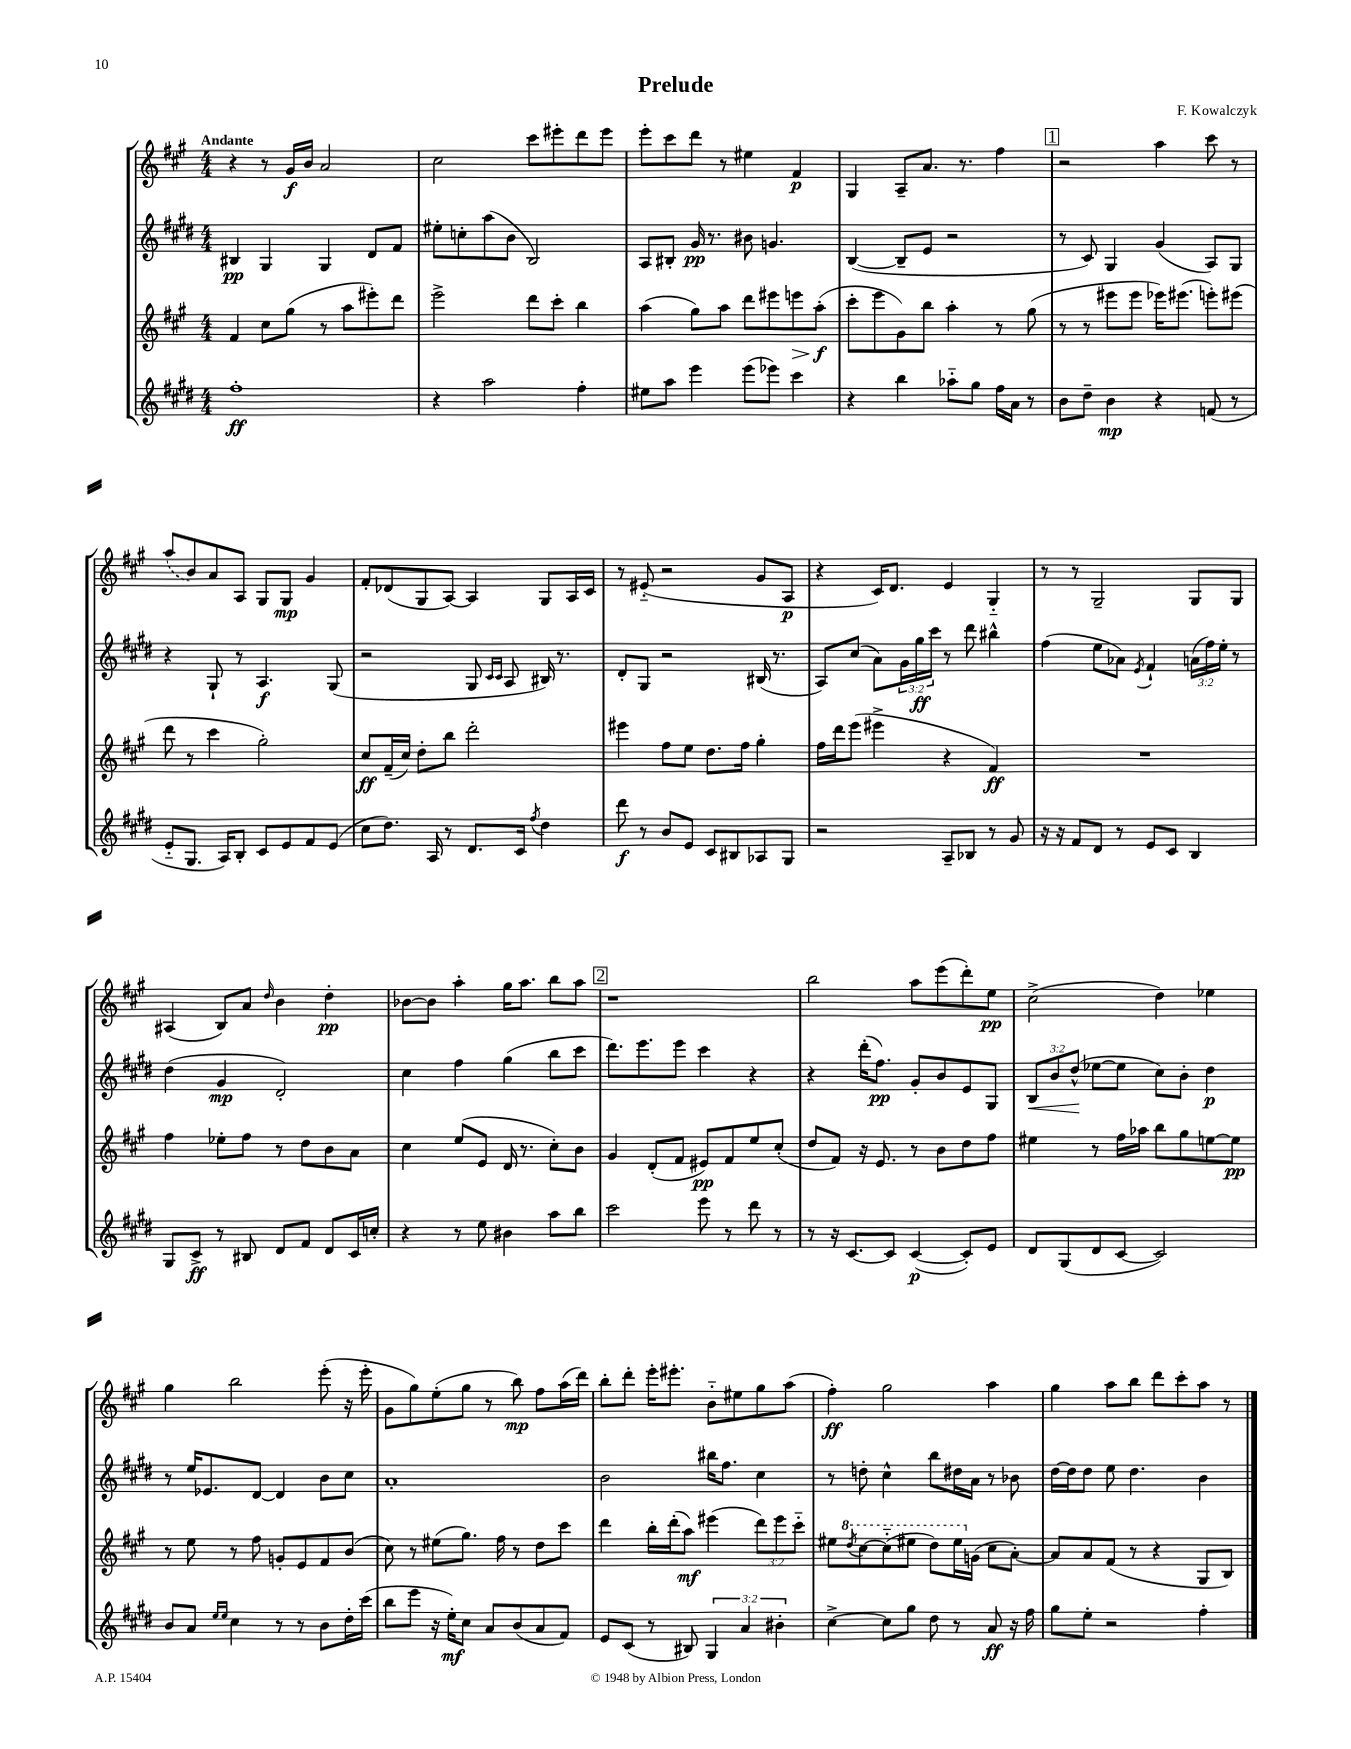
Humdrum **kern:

**kern	**kern	**kern	**kern
*staff4	*staff3	*staff2	*staff1
*clefG2	*clefG2	*clefG2	*clefG2
*k[f#c#g#d#]	*k[f#c#g#]	*k[f#c#g#d#]	*k[f#c#g#]
*M4/4	*M4/4	*M4/4	*M4/4
1ff#'	4f#/	4B#/	4r
.	8cc#\L	4G#/	8r
.	(8gg#\J	.	16g#/LL
.	.	.	16b/JJ
.	8r	4G#/	2a/
.	8aa\L	.	.
.	8eee#'\)	8d#/L	.
.	8ddd\J	8f#/J	.
=	=	=	=
4r	2eee^\	8ee#'\L	2cc#\
.	.	8cc'\	.
2aa\	.	(8aa\	.
.	.	8b\J	.
.	8ddd\L	2B/)	8ccc#\L
.	8ccc#'\J	.	8eee#'\
4ff#'\	4bb\	.	8ddd\
.	.	.	8eee#\J
=	=	=	=
8ee#\L	(4aa\	8A/L	8eee'\L
8aa\J	.	8B#'/J	8ccc#\
4eee\	8gg#\L)	16g#/	8ddd\J
.	.	8.r	.
.	8aa\J	.	8r
(8eee\L	8ddd\L	8b#\	4ee#\
8eee-\J)	8eee#\	4.g/	.
4ccc#\	8eee\	.	4f#/
.	(8aa'\J	.	.
=	=	=	=
4r	8ccc#'\L	([4B/	4G#/
.	8eee\	.	.
4bb\	8g#\)	8B~/]L	8A~/L
.	8bb\J	8e/J	8.a/J
8aa-'~\L	4aa'\	2r	.
.	.	.	8.r
8gg#\J	.	.	.
16ff#\LL	8r	.	4ff#\
16a\JJ	.	.	.
8r	(8gg#\	.	.
=	=	=	=
8b\L	8r	8r	2r
8dd#~\J	8r	8c#/)	.
4b\	8eee#\L	4G#/	.
.	8eee#\J	.	.
4r	16eee-\LK)	(4g#/	4aa\
.	(8.eee#\J	.	.
(8f/	8eee'\L)	8A/L)	8ccc#\
8r	(8eee#\J	8G#/J	8r
=	=	=	=
8e'~/L	8ddd\	4r	(8aa/L
8.G#/J	8r	.	8b/)
.	4ccc#\	8G#`/	8a/
16A/LK)	.	.	.
8B'/J	.	8r	8A/J
8c#/L	2gg#'\)	4.A/	8G#/L
8e/	.	.	8G#/J
8f#/	.	.	4g#/
(8e/J	.	(8G#/	.
=	=	=	=
8cc#\L	8cc#/L	2r	8f#'/L
8.dd#\J)	(16f#~/L	.	(8d-/
.	16cc#/JJ)	.	.
.	8dd'\L	.	8G#/
16A/	.	.	.
8r	8bb\J	.	[8A/J)
8.d#/L	2ddd'\	8G#/	4A/]
.	.	16qqc#/LL	.
.	.	16qqc#/JJ	.
.	.	8A/	.
16c#/Jk	.	.	.
8qff#/	.	.	.
4dd#\	.	16B#/)	8G#/L
.	.	8.r	.
.	.	.	16A/L
.	.	.	16c#/JJ
=	=	=	=
8ddd#\	4eee#\	8d#'/L	8r
8r	.	8G#/J	(8e#'~/
8b/L	8ff#\L	2r	2r
8e/J	8ee\J	.	.
8c#/L	8.dd\L	.	.
8B#/	.	.	.
.	16ff#\Jk	.	.
8A-/	4gg#'\	(16B#/	8g#/L
.	.	8.r	.
8G#/J	.	.	8A/J
=	=	=	=
2r	16ff#\LL	8A/L)	4r
.	16ddd\J	.	.
.	(8eee\J	(8cc#/J	.
.	4eee#^\	8a\L)	16c#/LK)
.	.	.	8.d/J
.	.	24g#\L	.
.	.	24gg#\	.
.	.	24ccc#\JJ	.
8A~/L	4r	8r	4e/
8B-/J	.	8ddd#\	.
8r	4f#/)	4bb#^^\	4G#'~/
8g#/	.	.	.
=	=	=	=
16r	1r	(4ff#\	8r
16r	.	.	.
8f#/L	.	.	8r
8d#/J	.	8ee\L	2G#~/
8r	.	8a-\J)	.
.	.	8qe/	.
8e/L	.	4f#`/	.
8c#/J	.	.	.
4B/	.	(24a\LL	8G#/L
.	.	24ff#\)	.
.	.	24ee'\JJ	.
.	.	8r	8G#/J
=	=	=	=
8G#/L	4ff#\	(4dd#\	(4A#/
8c#^/J	.	.	.
8r	8ee-'\L	4g#/	8B/L)
8B#/	8ff#\J	.	8a/J
.	.	.	16qqdd/
8d#/L	8r	2d#'/)	4b\
8f#/J	8dd\L	.	.
8d#/L	8b\	.	4dd'\
16c#/L	8a\J	.	.
16cc'/JJ	.	.	.
=	=	=	=
4r	4cc#\	4cc#\	[8b-\L
.	.	.	8b-\]J
8r	(8ee/L	4ff#\	4aa'\
8ee\	8e/J	.	.
4b#\	16d/	(4gg#\	16gg#\LK
.	8.r	.	8.aa\J
8aa\L	8cc#'\L)	8bb\L	8bb\L
8bb\J	8b\J	8ccc#\J	8aa\J
=	=	=	=
2ccc#\	4g#/	8.ddd#\L)	1r
.	.	8.eee\	.
.	(8d'/L	.	.
.	8f#/J	8eee\J	.
8eee\	8e#/L)	4ccc#\	.
8r	8f#/	.	.
8ddd#\	8ee/	4r	.
8r	(8cc#'/J	.	.
=	=	=	=
8r	8dd/L	4r	2bb\
16r	8f#/J)	.	.
[8.c#/L	.	.	.
.	16r	(16ddd#'\LK	.
.	8.e/	8.ff#\J)	.
8c#/]J	.	.	.
([4c#/	8r	8g#'/L	8aa\L
.	8b\L	8b/	(8eee\
8c#'/]L)	8dd\	8e/	8ddd'\)
8e/J	8ff#\J	8G#/J	8ee\J
=	=	=	=
8d#/L	4ee#\	12B/L	(2cc#^\
.	.	12b/	.
(8G#/	.	.	.
.	.	(12dd#^^/J	.
8d#/	8r	[8ee-\L	.
[8c#/J	16ff#\LL	8ee-\]J	.
.	16aa-\JJ	.	.
2c#/])	8bb\L	8cc#\L)	4dd\)
.	8gg#\	8b'\J	.
.	[8ee\	4dd#\	4ee-\
.	8ee\]J	.	.
=	=	=	=
8b/L	8r	8r	4gg#\
8a/J	8ee\	16ee/LK	.
.	.	8.e-/	.
16qqee/LL	.	.	.
16qqee/JJ	.	.	.
4cc#\	8r	.	2bb\
.	8ff#\	[8d#/J	.
8r	8g'/L	4d#/]	.
8r	8e/	.	.
8b\L	8f#/	8b\L	(8eee'\
16dd#'\L	(8b/J	8cc#\J	16r
(16ccc#\JJ	.	.	16eee'\
=	=	=	=
8bb\L	8cc#\)	1a'	8g#\L
8eee\J	8r	.	8gg#\)
16r	(8ee#\L	.	(8ee'\
16ee'\LK)	.	.	.
8cc#\J	8.gg#\J)	.	8gg#\J
8a/L	.	.	8r
.	16ff#\	.	.
(8b/	8r	.	8bb\)
8a/	8dd\L	.	8ff#\L
8f#/J)	8ccc#\J	.	(16aa\L
.	.	.	16ddd\JJ)
=	=	=	=
8e/L	4ddd\	2b\	8bb'\L
(8c#/J	.	.	8ddd'\J
8r	16bb'\LL	.	16eee'\LK
.	(16ddd'\J	.	8.eee#'\J
8B#/)	8aa\J)	.	.
6G#/	(4eee#\	16bb#\LK	8b'~\L
.	.	8.ff#\J	.
.	.	.	8ee#\
6a/	.	.	.
.	12ddd\L)	4cc#\	8gg#\
6b#'\	12eee#\	.	.
.	.	.	(8aa\J
.	12ccc#'~\J	.	.
=	=	=	=
[4cc#^\	8ee#\L	8r	4ff#'\)
.	8qddd/	.	.
.	[8ccc#\	8dd'\	.
8cc#\]L	(8ccc#'~\]	4cc#^^\	2gg#\
8gg#\J	8eee#\J	.	.
8dd#\	8ddd\L)	8bb\L	.
8r	16eee#\L	16dd#\L	.
.	(16g\JJ	16a\JJ	.
8a/	8cc#\L	8r	4aa\
16r	[8a'\J)	8b-\	.
16ff#\	.	.	.
=	=	=	=
8gg#\L	8a/]L	[16dd#\LL	4gg#\
.	.	16dd#\]J	.
8ee'\J	8a/	8dd#\J	.
2r	(8f#/J	8ee\	8aa\L
.	8r	4.dd#\	8bb\J
.	4r	.	8ddd\L
.	.	.	8ccc#'\
4ff#'\	8G#/L	4b\	8aa\J
.	8B/J)	.	8r
==	==	==	==
*-	*-	*-	*-
